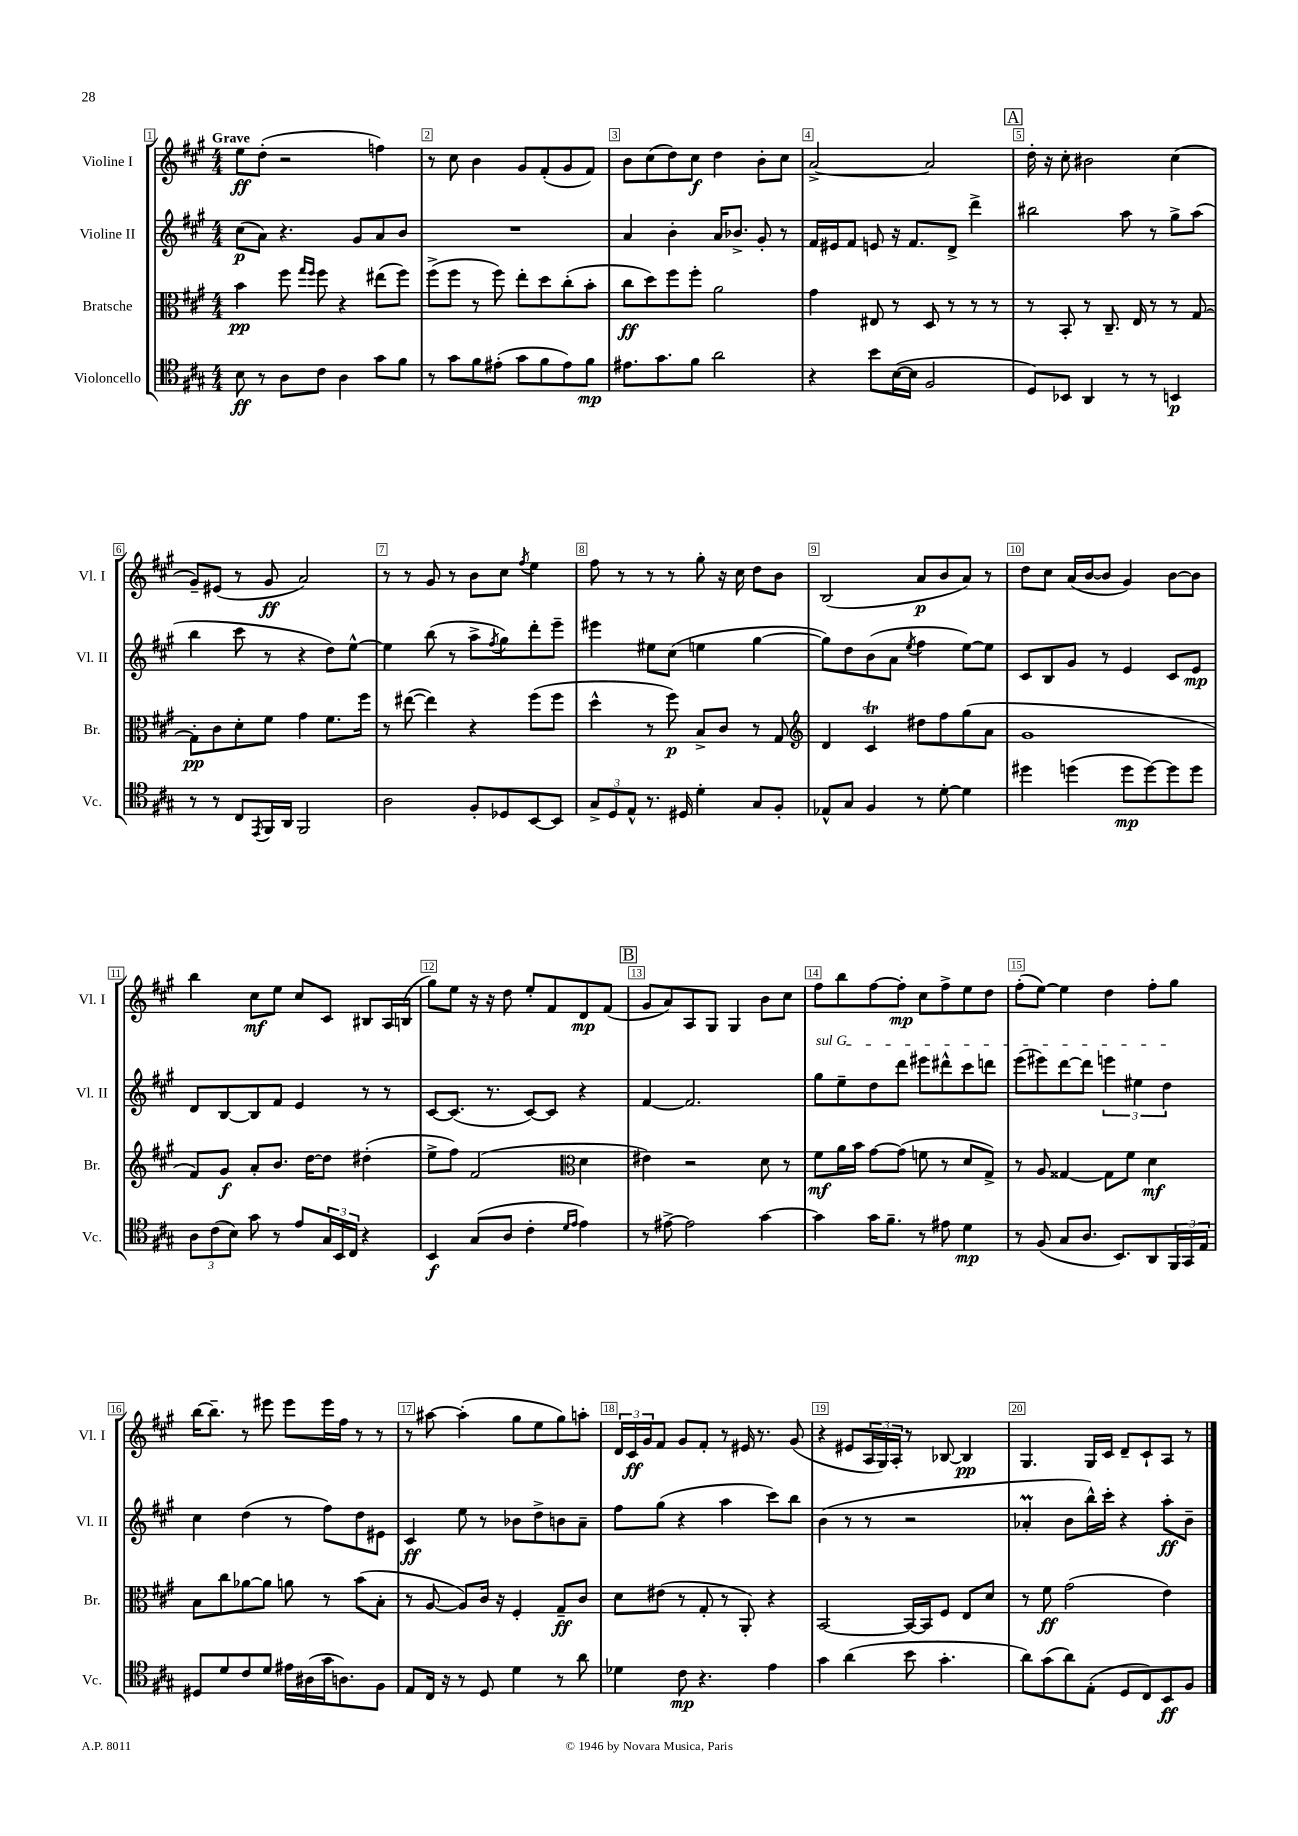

**kern	**dynam	**kern	**dynam	**kern	**dynam	**kern	**dynam
*part4	*part4	*part3	*part3	*part2	*part2	*part1	*part1
*staff4	*staff4	*staff3	*staff3	*staff2	*staff2	*staff1	*staff1
*I"Violoncello	*	*I"Bratsche	*	*I"Violine II	*	*I"Violine I	*
*I'Vc.	*	*I'Br.	*	*I'Vl. II	*	*I'Vl. I	*
*clefC4	*	*clefC3	*	*clefG2	*	*clefG2	*
*k[f#c#g#]	*	*k[f#c#g#]	*	*k[f#c#g#]	*	*k[f#c#g#]	*
*M4/4	*	*M4/4	*	*M4/4	*	*M4/4	*
=1	=1	=1	=1	=1	=1	=1	=1
!	!	!	!	!	!	!LO:TX:a:B:t=Grave	!
8B\	ff	4b\	pp	(8cc#\L	p	8ee\L	ff
8r	.	.	.	8a\J)	.	(8dd'\J	.
8A\L	.	8ff#\	.	4.r	.	2r	.
.	.	16qqgg#/LL	.	.	.	.	.
.	.	16qqff#/JJ	.	.	.	.	.
8c#\J	.	8ff#\	.	.	.	.	.
4A\	.	4r	.	.	.	.	.
.	.	.	.	8g#/L	.	.	.
8g#\L	.	(8ee#X\L	.	8a/	.	4ffn\)	.
8f#\J	.	8ff#\J)	.	8b/J	.	.	.
=2	=2	=2	=2	=2	=2	=2	=2
8r	.	(8ff#^\L	.	1r	.	8r	.
8g#\L	.	8ff#\J	.	.	.	8cc#\	.
8f#\	.	8r	.	.	.	4b\	.
(8e#X'\J	.	8ff#\)	.	.	.	.	.
8g#\L	.	8ee'\L	.	.	.	8g#/L	.
8f#\	.	8dd\	.	.	.	(8f#'/	.
8e#\)	.	(8cc#'\	.	.	.	8g#/	.
8f#\J	mp	8b'\J	.	.	.	8f#/J)	.
=3	=3	=3	=3	=3	=3	=3	=3
8.e#X\L	.	8cc#\L	ff	4a/	.	8b\L	.
.	.	8dd\)	.	.	.	(8cc#\	.
8.g#\	.	.	.	.	.	.	.
.	.	8ff#\	.	4b'\	.	8dd\)	.
8f#\J	.	8ff#'\J	.	.	.	8cc#\J	f
2a\	.	2a\	.	16a/KL	.	4dd\	.
.	.	.	.	8.b-X^/J	.	.	.
.	.	.	.	8g#'/	.	8b'\L	.
.	.	.	.	8r	.	8cc#\J	.
=4	=4	=4	=4	=4	=4	=4	=4
4r	.	4g#\	.	16f#/LL	.	[2a^/	.
.	.	.	.	16e#X/J	.	.	.
.	.	.	.	8f#/J	.	.	.
8b\L	.	8E#X/	.	8en/	.	.	.
([16B\L	.	8r	.	16r	.	.	.
16B\JJ]	.	.	.	8.f#/L	.	.	.
2F#/	.	8D/	.	.	.	2a/]	.
.	.	8r	.	8d^/J	.	.	.
.	.	8r	.	4ddd^\	.	.	.
.	.	8r	.	.	.	.	.
!!LO:REH:place=s1:t=A
=5	=5	=5	=5	=5	=5	=5	=5
8D/L)	.	8r	.	2bb#X\	.	16dd'\	.
.	.	.	.	.	.	16r	.
8BB-X/J	.	8BB'/	.	.	.	8cc#'\	.
4AA/	.	8r	.	.	.	2b#X\	.
.	.	8.C#~/	.	.	.	.	.
8r	.	.	.	8aa\	.	.	.
.	.	16E/	.	.	.	.	.
8r	.	8r	.	8r	.	.	.
4BBn/	p	8r	.	8gg#^\L	.	(4cc#\	.
.	.	[8G#/	.	(8aa\J	.	.	.
!!LO:LB:g=z
=6	=6	=6	=6	=6	=6	=6	=6
8r	.	8G#'\L]	pp	4bb\	.	8g#~/L)	.
8r	.	8c#\	.	.	.	(8e#X/J	.
8C#/L	.	8d'\	.	8ccc#\	.	8r	.
8qEE/	.	.	.	.	.	.	.
16FF#/L	.	8f#\J	.	8r	.	8g#/	ff
16AA/JJ	.	.	.	.	.	.	.
2FF#/	.	4g#\	.	4r	.	2a/)	.
.	.	8.f#\L	.	8dd\L)	.	.	.
.	.	.	.	[8ee^^\J	.	.	.
.	.	16ff#\Jk	.	.	.	.	.
=7	=7	=7	=7	=7	=7	=7	=7
2A\	.	8r	.	4ee\]	.	8r	.
.	.	([8ee#X\	.	.	.	8r	.
.	.	4ee#\])	.	(8bb\	.	8g#/	.
.	.	.	.	8r	.	8r	.
8F#'/L	.	4r	.	8aa^\L	.	8b\L	.
.	.	.	.	8qff#/	.	.	.
8D-X/	.	.	.	8gg#\)	.	8cc#\J	.
.	.	.	.	.	.	8qff#/	.
[8BB/	.	(8ff#\L	.	8ddd'\	.	4ee\	.
8BB/J]	.	8ff#\J	.	8eee~\J	.	.	.
=8	=8	=8	=8	=8	=8	=8	=8
12G#^/L	.	4dd^^\	.	4eee#X\	.	8ff#\	.
12D/	.	.	.	.	.	.	.
.	.	.	.	.	.	8r	.
12E^^/J	.	.	.	.	.	.	.
8.r	.	8r	.	8ee#X\L	.	8r	.
.	.	8ff#\)	p	(8cc#\J	.	8r	.
16D#X/	.	.	.	.	.	.	.
4d'\	.	8B^/L	.	4een\	.	8gg#'\	.
.	.	8c#/J	.	.	.	16r	.
.	.	.	.	.	.	16cc#\	.
8G#/L	.	8r	.	[4gg#\	.	8dd\L	.
8F#'/J	.	8G#/	.	.	.	8b\J	.
=9	=9	=9	=9	=9	=9	=9	=9
*	*	*clefG2	*	*	*	*	*
8E-X^^/L	.	4d/	.	8gg#\L])	.	(2B/	.
8G#/J	.	.	.	8dd\	.	.	.
4F#/	.	4c#t/	.	(8b\	.	.	.
.	.	.	.	8a\J	.	.	.
.	.	.	.	8qee/	.	.	.
8r	.	8dd#X\L	.	4ff#\	.	8a/L	p
[8d'\	.	8ff#\	.	.	.	8b/	.
4d\]	.	(8gg#\	.	[8ee\L)	.	8a/J)	.
.	.	8a\J	.	8ee\J]	.	8r	.
=10	=10	=10	=10	=10	=10	=10	=10
4dd#X\	.	1g#	.	8c#/L	.	8dd\L	.
.	.	.	.	8B/	.	8cc#\J	.
(4ddn\	.	.	.	8g#/J	.	(16a/LL	.
.	.	.	.	.	.	[16b/J	.
.	.	.	.	8r	.	8b/J]	.
8dd\L	mp	.	.	4e/	.	4g#/)	.
[8dd\)	.	.	.	.	.	.	.
8dd\]	.	.	.	8c#/L	.	[8b\L	.
8dd\J	.	.	.	8e/J	mp	8b\J]	.
!!LO:LB:g=z
=11	=11	=11	=11	=11	=11	=11	=11
12A\L	.	8f#/L)	.	8d/L	.	4bb\	.
(12c#\	.	.	.	.	.	.	.
.	.	8g#/J	f	[8B/	.	.	.
12B\J)	.	.	.	.	.	.	.
8g#\	.	8a'/L	.	8B/]	.	8cc#\L	mf
8r	.	8.b/J	.	8f#/J	.	8ee\J	.
8e/L	.	.	.	4e/	.	8cc#/L	.
.	.	[16dd\KL	.	.	.	.	.
24G#/L	.	8dd\J]	.	.	.	8c#/J	.
24BB/	.	.	.	.	.	.	.
24C#/JJ	.	.	.	.	.	.	.
4r	.	(4dd#X'\	.	8r	.	8B#X/L	.
.	.	.	.	8r	.	16A/L	.
.	.	.	.	.	.	(16Bn/JJ	.
=12	=12	=12	=12	=12	=12	=12	=12
4BB/	f	8ee^\L	.	[8c#/L	.	8gg#\L)	.
.	.	8ff#\J)	.	(8.c#/J]	.	8ee\J	.
(8G#/L	.	(2f#/	.	.	.	16r	.
.	.	.	.	8.r	.	16r	.
8A/J	.	.	.	.	.	8dd\	.
4c#'\	.	.	.	[8c#/L)	.	8ee'/L	.
.	.	.	.	8c#/J]	.	8f#/	.
16qqd/LL	.	.	.	.	.	.	.
16qqe/JJ	.	.	.	.	.	.	.
*	*	*clefC3	*	*	*	*	*
4e\)	.	4d\	.	4r	.	8d/	mp
.	.	.	.	.	.	(8f#/J	.
!!LO:REH:place=s1:t=B
=13	=13	=13	=13	=13	=13	=13	=13
8r	.	4e#X\)	.	[4f#/	.	8g#/L	.
[8e#X^\	.	.	.	.	.	8a/)	.
2e#\]	.	2r	.	2.f#/]	.	8A/	.
.	.	.	.	.	.	8G#/J	.
.	.	.	.	.	.	4G#/	.
[4g#\	.	8d\	.	.	.	8b\L	.
.	.	8r	.	.	.	8cc#\J	.
=14	=14	=14	=14	=14	=14	=14	=14
!	!	!	!	!LO:TX:a:i:t=sul G	!	!	!
4g#\]	.	8f#\L	mf	8gg#\L	.	8ff#\L	.
.	.	16a\L	.	8ee~\	.	8bb\	.
.	.	16b\JJ	.	.	.	.	.
16g#\KL	.	[8g#\L	.	8dd\	.	[8ff#\	.
8.f#~\J	.	.	.	.	.	.	.
.	.	(8g#\J]	.	8ddd\J	.	8ff#'\J]	mp
8r	.	8fn\	.	8eee#X\L	.	8cc#\L	.
8e#X\	.	8r	.	8ddd#X^^\	.	8ff#^\	.
4d\	mp	8d/L	.	8ccc#\	.	8ee\	.
.	.	8G#^/J)	.	8dddn\J	.	8dd\J	.
=15	=15	=15	=15	=15	=15	=15	=15
8r	.	8r	.	(8eee\L	.	(8ff#'\L	.
(8F#/	.	8A/	.	8eee#X\)	.	[8ee\J)	.
8G#/L	.	[4G##X/	.	[8ddd\	.	4ee\]	.
8.A/J	.	.	.	8ddd\J]	.	.	.
.	.	8G##\L]	.	6eeen\	.	4dd\	.
8.BB/L)	.	.	.	.	.	.	.
.	.	8f#\J	.	.	.	.	.
.	.	.	.	6ee#X\	.	.	.
8AA/	.	4d\	mf	.	.	8ff#'\L	.
.	.	.	.	6dd\	.	.	.
24FF#/L	.	.	.	.	.	8gg#\J	.
24GG#/	.	.	.	.	.	.	.
24E/JJ	.	.	.	.	.	.	.
!!LO:LB:g=z
=16	=16	=16	=16	=16	=16	=16	=16
8D#X/L	.	8B\L	.	4cc#\	.	[16bb\KL	.
.	.	.	.	.	.	8.bb~\J]	.
8d/	.	8cc#\	.	.	.	.	.
8c#/	.	[8a-X\	.	(4dd\	.	8r	.
8d/J	.	8a-\J]	.	.	.	8eee#X\	.
16e#X\LL	.	8an\	.	8r	.	8eee#\L	.
(16A#X\	.	.	.	.	.	.	.
16g#\J	.	8r	.	8ff#\L)	.	16eee#\L	.
8.An\)	.	.	.	.	.	16ff#\JJ	.
.	.	(8b\L	.	8dd\	.	8r	.
8F#\J	.	8B'\J	.	8e#X\J	.	8r	.
=17	=17	=17	=17	=17	=17	=17	=17
8E/L	.	8r	.	4c#/	ff	8r	.
16C#/Jk	.	[8A/	.	.	.	[8aa#X\	.
16r	.	.	.	.	.	.	.
8r	.	8A/L])	.	8ee\	.	(4aa#'\]	.
8D/	.	16c#/Jk	.	8r	.	.	.
.	.	16r	.	.	.	.	.
4d\	.	4F#'/	.	8b-X\L	.	8gg#\L	.
.	.	.	.	8dd^\	.	8ee\	.
8r	.	8G#~/L	ff	8bn\	.	8gg#\)	.
8a\	.	8c#/J	.	8a~\J	.	8aan'\J	.
=18	=18	=18	=18	=18	=18	=18	=18
4d-X\	.	8d\L	.	8ff#\L	.	24d/LL	.
.	.	.	.	.	.	24c#/	ff
.	.	.	.	.	.	24g#/J	.
.	.	(8e#X\J	.	(8gg#\J	.	8f#/J	.
8c#\	mp	8r	.	4r	.	8g#/L	.
4.r	.	8G#'/	.	.	.	8f#'/J	.
.	.	8r	.	4aa\	.	8r	.
.	.	8AA'/)	.	.	.	16e#X/	.
.	.	.	.	.	.	8.r	.
4e\	.	4r	.	8ccc#\L)	.	.	.
.	.	.	.	8bb\J	.	(8g#/	.
=19	=19	=19	=19	=19	=19	=19	=19
4g#\	.	[2BB/	.	(4b\	.	4r	.
(4a\	.	.	.	8r	.	8e#X/L	.
.	.	.	.	8r	.	24A/L	.
.	.	.	.	.	.	24G#/)	.
.	.	.	.	.	.	24A'/JJ	.
8b\	.	16BB/LL_	.	2r	.	8r	.
.	.	16BB/J]	.	.	.	.	.
4.g#'\	.	8F#/J	.	.	.	[8B-X/	.
.	.	8E/L	.	.	.	4B-/]	pp
.	.	8d/J	.	.	.	.	.
=20	=20	=20	=20	=20	=20	=20	=20
8a\L)	.	8r	.	4a-XM'/	.	4.G#/	.
(8g#\	.	8f#\	ff	.	.	.	.
8a\)	.	(2g#\	.	8b\L	.	.	.
(8E'\J	.	.	.	16bb^^\L)	.	16G#/LL	.
.	.	.	.	16ccc#'\JJ	.	16c#/JJ	.
8D/L	.	.	.	4r	.	8d~/L	.
8C#/)	.	.	.	.	.	8c#`/	.
8BB/	ff	4e\)	.	8aa'\L	ff	8A/J	.
8F#/J	.	.	.	8b~\J	.	8r	.
==	==	==	==	==	==	==	==
*-	*-	*-	*-	*-	*-	*-	*-
